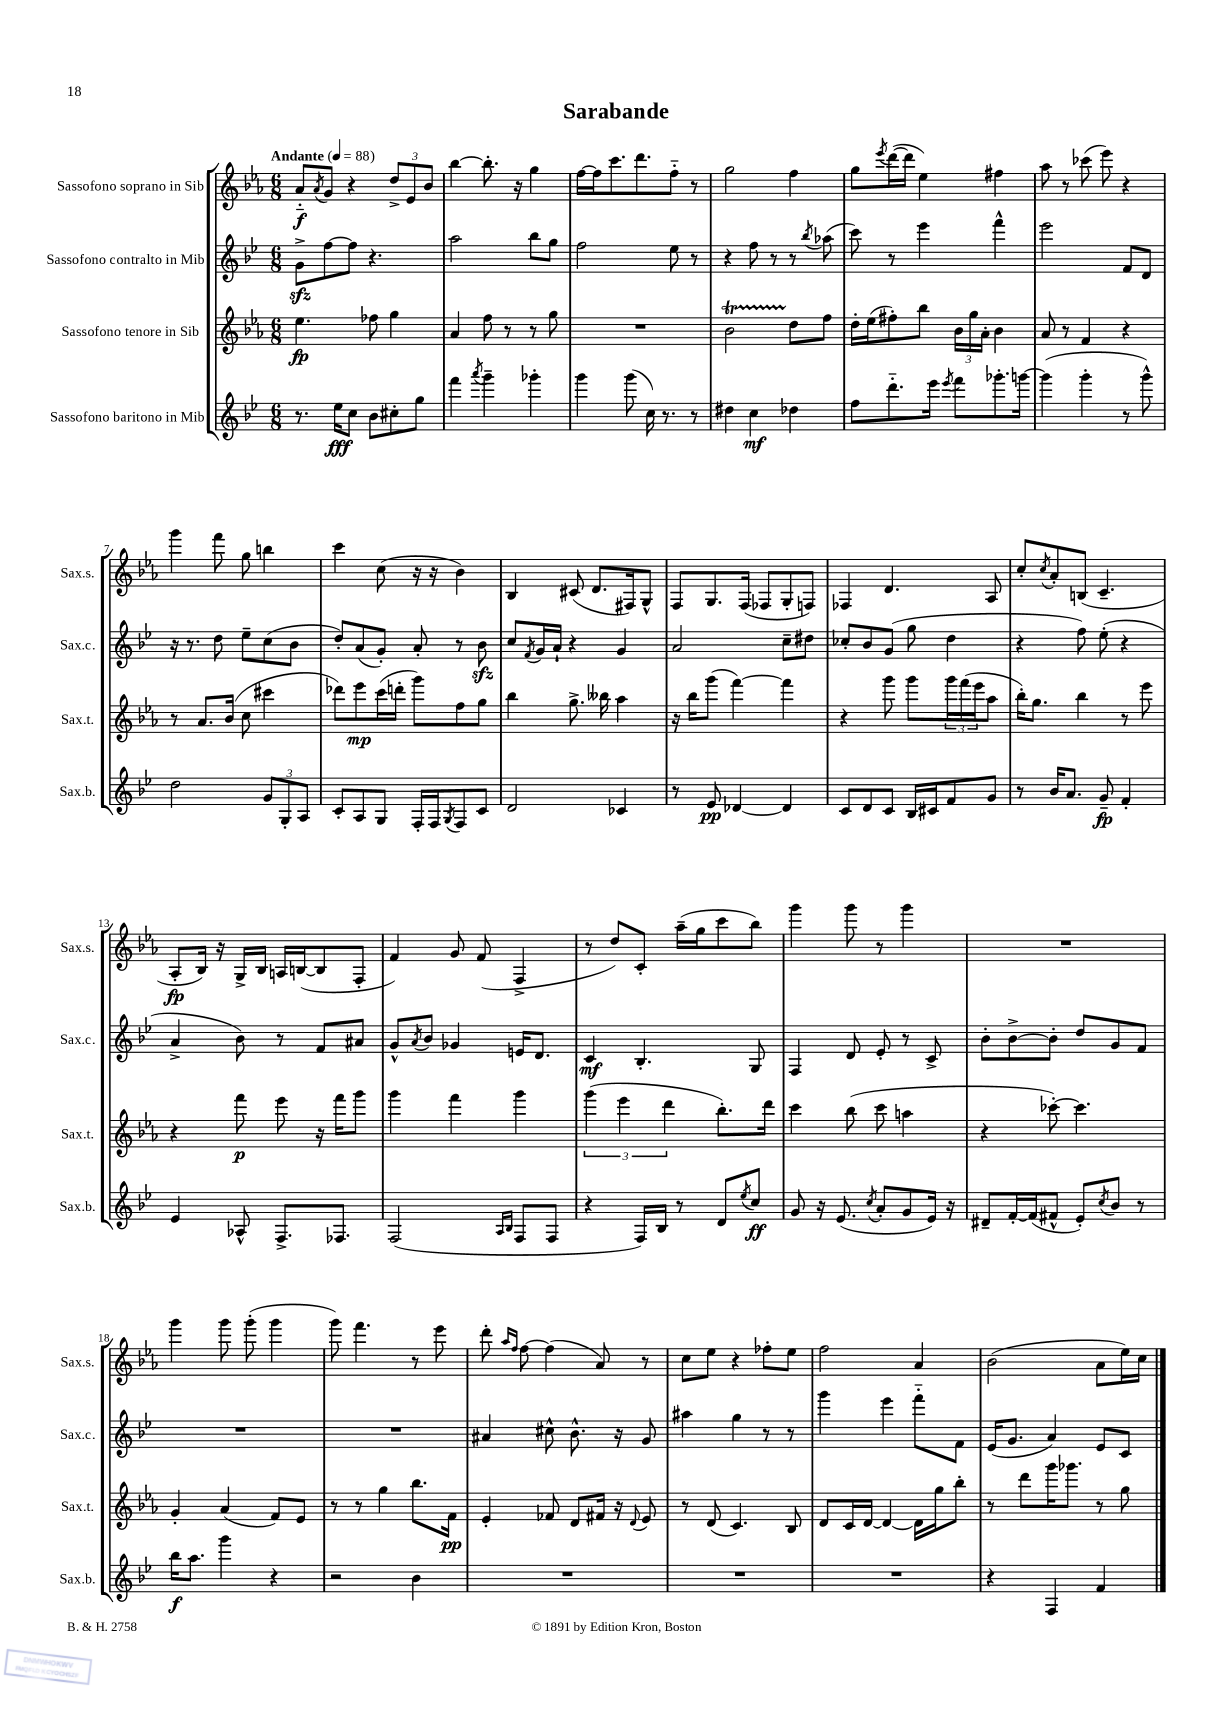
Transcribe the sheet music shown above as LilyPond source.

\header { title = "Sarabande" }
<<
\new StaffGroup <<
\new Staff = "s0" \with { instrumentName = "Sassofono soprano in Sib" shortInstrumentName = "Sax.s." } {
    \clef treble \key ees \major \numericTimeSignature \time 6/8 \tempo "Andante" 4 = 88
    aes'8-_\f \acciaccatura { aes'8 } g'8 r4 \tuplet 3/2 { d''8-> ees'8 bes'8 } |
    bes''4~ bes''8.-. r16 g''4 |
    f''16~ f''16 c'''8. d'''8. f''8-_ r8 |
    g''2 f''4 |
    g''8 \acciaccatura { ees'''8 } d'''16~( d'''16 ees''4) fis''4 |
    aes''8 r8 ces'''8( ees'''8) r4 |
    g'''4 f'''8 g''8 b''4 |
    c'''4 c''8( r16 r16 bes'4) |
    bes4 cis'8( d'8. fis16) g8-^ |
    f8 g8. f16( fes8 g8-. f8) |
    fes4 d'4. aes8 |
    c''8-. \acciaccatura { c''8 } aes'8-. b8( c'4.-- |
    aes8-.\fp bes16) r16 g16-> bes16 a16 b16~( b8 f8-. |
    f'4) g'8 f'8( f4-> |
    r8 d''8) c'8-. aes''16--( g''16 c'''8 bes''8) |
    g'''4 g'''8 r8 g'''4 |
    R2. |
    g'''4 g'''8 g'''8-.( g'''4 |
    g'''8) f'''4. r8 ees'''8 |
    d'''8-. \grace { aes''16 f''16 } f''8~ f''4( aes'8) r8 |
    c''8 ees''8 r4 fes''8-. ees''8 |
    f''2 aes'4 |
    bes'2( aes'8 ees''16) c''16 \bar "|." |
}
\new Staff = "s1" \with { instrumentName = "Sassofono contralto in Mib" shortInstrumentName = "Sax.c." } {
    \clef treble \key bes \major \numericTimeSignature \time 6/8
    g'8->\sfz f''8~ f''8 r4. |
    a''2 bes''8 g''8 |
    f''2 ees''8 r8 |
    r4 f''8 r8 r8 \acciaccatura { bes''8 } aes''8( |
    c'''8) r8 ees'''4 f'''4-^ |
    ees'''2 f'8 d'8 |
    r16 r8. d''8 ees''8-- c''8( bes'8 |
    d''8-.) a'8( g'8-.) a'8-. r8 bes'8\sfz |
    c''8 \acciaccatura { f'8 } g'16 a'16-! r4 g'4 |
    a'2 c''8-- dis''8 |
    ces''8-. bes'8 g'8( g''8 d''4 |
    r4 f''8) ees''8-.( r4 |
    a'4-> bes'8) r8 f'8 ais'8 |
    g'8-^ \acciaccatura { a'8 } bes'8 ges'4 e'16 d'8. |
    c'4\mf bes4.-. g8 |
    f4 d'8 ees'8-. r8 c'8-> |
    bes'8-. bes'8~-> bes'8-. d''8 g'8 f'8 |
    R2. |
    R2. |
    ais'4 cis''8-^ bes'8.-^ r16 g'8 |
    ais''4 g''4 r8 r8 |
    g'''4 ees'''4 f'''8-_ f'8 |
    ees'16( g'8. a'4) ees'8 c'8 \bar "|." |
}
\new Staff = "s2" \with { instrumentName = "Sassofono tenore in Sib" shortInstrumentName = "Sax.t." } {
    \clef treble \key ees \major \numericTimeSignature \time 6/8
    ees''4.\fp fes''8 g''4 |
    aes'4 f''8 r8 r8 g''8 |
    R2. |
    bes'2\startTrillSpan d''8\stopTrillSpan f''8 |
    d''16-. ees''16( fis''8-.) bes''8 \tuplet 3/2 { bes'16 g''16 aes'16-. } bes'4 |
    aes'8 r8 f'4 r4 |
    r8 aes'8. bes'16( c''8 cis'''4 |
    des'''8) ees'''8\mp c'''16( d'''16-. g'''8) f''8 g''8 |
    bes''4 g''8.-> beses''16 aes''4 |
    r16 bes''16 g'''8( f'''4~) f'''4 |
    r4 g'''8 g'''8 \tuplet 3/2 { g'''16 f'''16( ees'''16 } aes''8 |
    bes''16-.) g''8. bes''4 r8 ees'''8 |
    r4 f'''8\p ees'''8 r16 f'''16 g'''8 |
    g'''4 f'''4 g'''4 |
    \tuplet 3/2 { g'''4( ees'''4 d'''4 } bes''8.-.) d'''16 |
    c'''4 bes''8( c'''8 a''4 |
    r4 ces'''8~-.) ces'''4. |
    g'4-. aes'4( f'8) ees'8 |
    r8 r8 g''4 bes''8. f'16\pp |
    ees'4-. fes'8 d'8 fis'16 r16 \appoggiatura { d'8 } ees'8 |
    r8 d'8( c'4.) bes8 |
    d'8 c'16 d'16~ d'4~ d'16 g''16 bes''8-. |
    r8 d'''8 g'''16 ges'''8. r8 g''8 \bar "|." |
}
\new Staff = "s3" \with { instrumentName = "Sassofono baritono in Mib" shortInstrumentName = "Sax.b." } {
    \clef treble \key bes \major \numericTimeSignature \time 6/8
    r8. ees''16\fff c''8 bes'8 cis''8-. g''8 |
    f'''4 \acciaccatura { a'''8 } g'''4-- ges'''4-. |
    g'''4 g'''8( c''16) r8. r8 |
    dis''4 c''4\mf des''4 |
    f''8 d'''8.-_ ees'''16 \acciaccatura { ees'''8 } f'''8 ges'''8.-. g'''16~ |
    g'''4( g'''4-. r8 g'''8-^) |
    d''2 \tuplet 3/2 { g'8 g8-. a8 } |
    c'8-. a8 g8 f16-. f16 \acciaccatura { g8 } f8 c'8 |
    d'2 ces'4 |
    r8 ees'8\pp des'4~ des'4 |
    c'8 d'8 c'8 bes16 cis'16 f'8 g'8 |
    r8 bes'16 a'8. g'8--\fp f'4-. |
    ees'4 aes8-^ f8.-> fes8. |
    f2( \grace { a16 bes16 } f8 f8 |
    r4 f16) bes16 r8 d'8 \acciaccatura { ees''8 } c''8\ff |
    g'8 r16 ees'8.( \acciaccatura { c''8 } a'8-. g'8 ees'16) r16 |
    dis'8-- f'16~-. f'16( fis'8-^ ees'8-.) \acciaccatura { c''8 } bes'8 r8 |
    bes''16\f a''8. g'''4 r4 |
    r2 bes'4 |
    R2. |
    R2. |
    R2. |
    r4 f4 f'4 \bar "|." |
}
>>
>>
